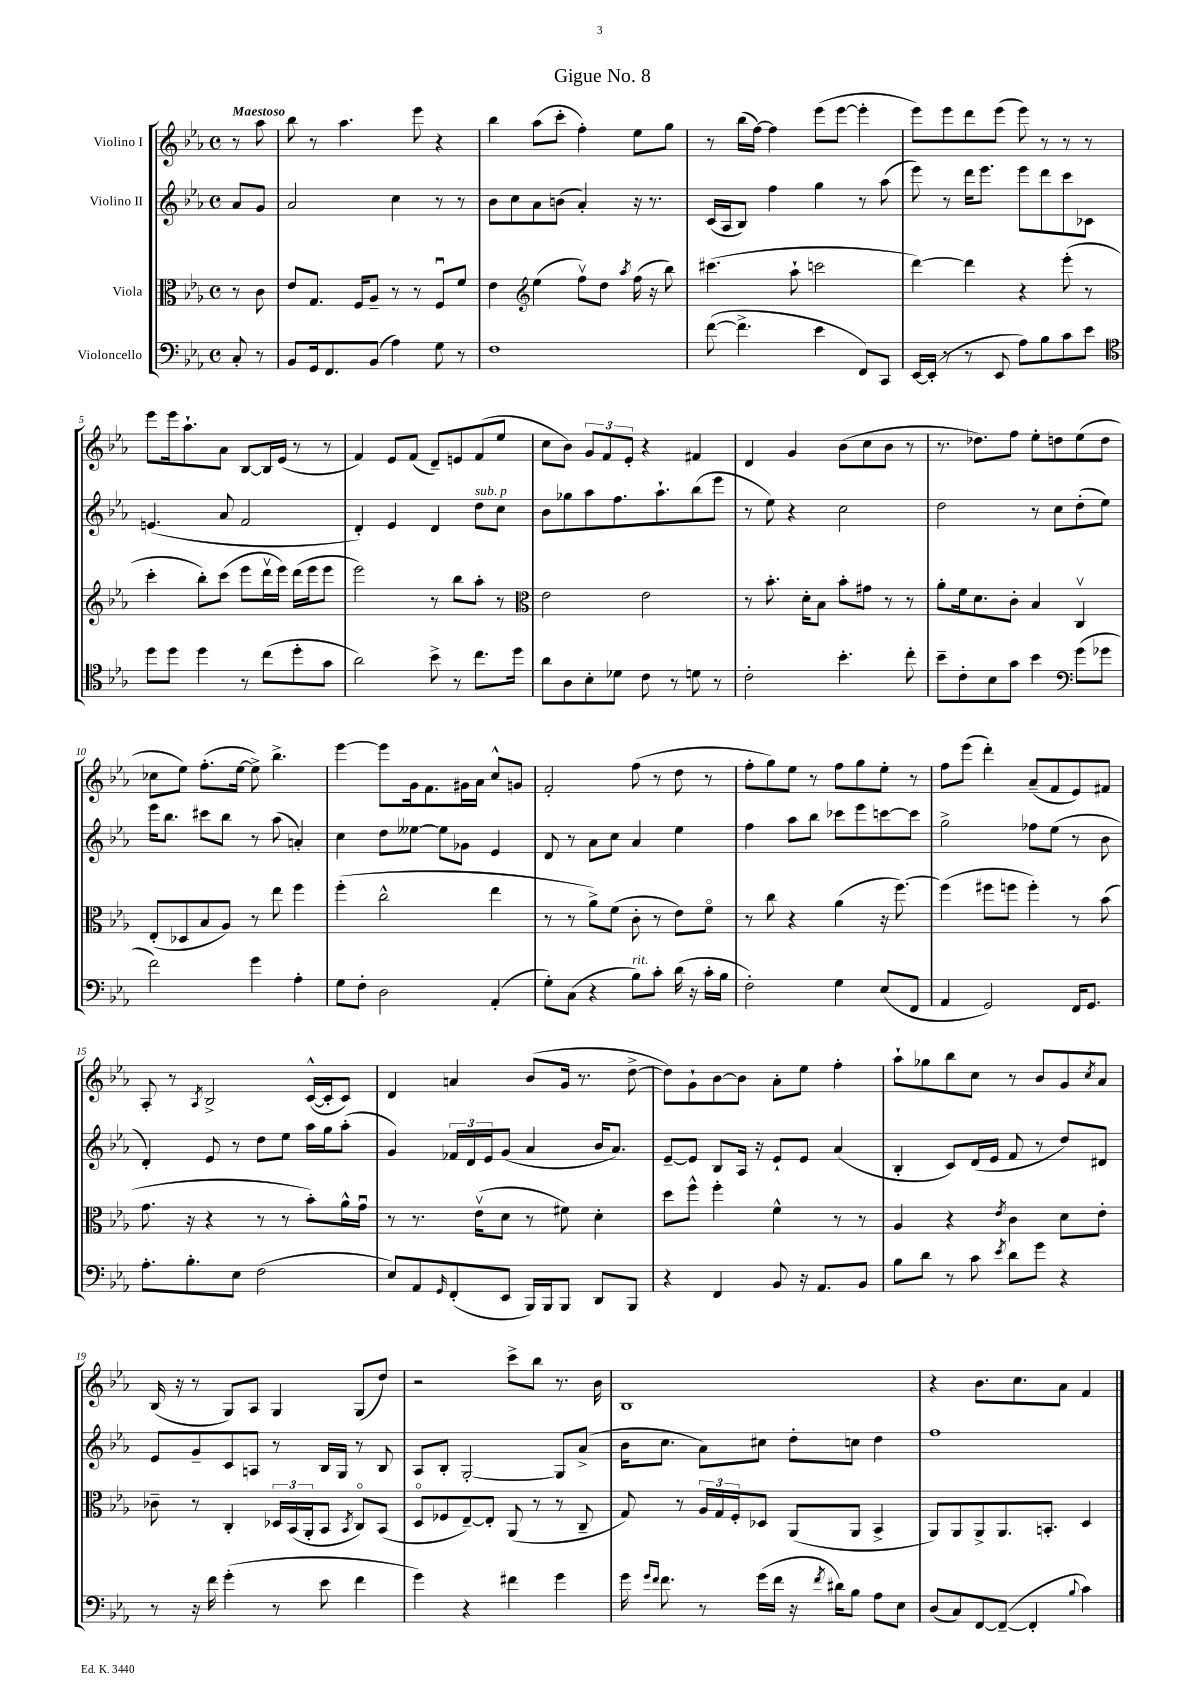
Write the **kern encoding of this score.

**kern	**kern	**kern	**kern
*part4	*part3	*part2	*part1
*staff4	*staff3	*staff2	*staff1
*I"Violoncello	*I"Viola	*I"Violino II	*I"Violino I
*clefF4	*clefC3	*clefG2	*clefG2
*k[b-e-a-]	*k[b-e-a-]	*k[b-e-a-]	*k[b-e-a-]
*M4/4	*M4/4	*M4/4	*M4/4
*met(c)	*met(c)	*met(c)	*met(c)
=	=	=	=
!	!	!	!LO:TX:a:B:t=Maestoso
8C'/	8r	8a-/L	8r
8r	8c\	8g/J	8aa-\
=1	=1	=1	=1
8BB-/L	8e-/L	2a-/	8bb-\
16GG/k	8.G/J	.	8r
8.FF/	.	.	.
.	.	.	4.aa-\
.	16F/KL	.	.
(8BB-/J	8A-~/J	.	.
4A-\)	8r	4cc\	.
.	8r	.	8eee-\
8G\	8Fu/L	8r	4r
8r	8f/J	8r	.
=2	=2	=2	=2
1F	4e-\	8b-\L	4bb-\
.	.	8cc\	.
*	*clefG2	*	*
.	(4ee-\	8a-\	(8aa-\L
.	.	(8bn\J	8ccc'\J
.	8ffv\L)	4a-'/)	4ff'\)
.	8dd\J	.	.
.	8qaa-/	.	.
.	(16ff\	16r	8ee-\L
.	16r	8.r	.
.	8bb-\)	.	8gg\J
=3	=3	=3	=3
([8f\	(4.ccc#X\	(16c/LL	8r
.	.	16A-/J	.
4.f^\]	.	8B-/J)	(16bb-\LL
.	.	.	[16ff\JJ)
.	.	4ff\	4ff\]
.	8aa-`\	.	.
4e-\	2cccn\	4gg\	(8eee-\L
.	.	.	[8eee-\J
8FF/L)	.	8r	4eee-'\]
8CC/J	.	(8aa-\	.
=4	=4	=4	=4
[16EE-/LL	[4ddd\)	8eee-\)	8eee-\L)
(16EE-'/JJ]	.	.	.
8r	.	8r	8eee-\
8r	4ddd\]	16ddd\KL	8ddd\
.	.	8.eee-\J	.
8EE-/	.	.	(8eee-\J
8A-\L)	4r	8eee-\L	8eee-\)
8B-\	.	8ddd\	8r
8c\	(8eee-'\	8ccc\	8r
8e-\J	8r	8c-X\J	8r
!!LO:LB:g=z
=5	=5	=5	=5
*clefC4	*	*	*
8dd\L	4ccc'\	(4.en/	8eee-\L
8dd\J	.	.	16eee-\k
.	.	.	8.aa-`\
4dd\	8bb-'\L)	.	.
.	(8ccc\J	8a-/	8a-\J
8r	8eee-\L	2f/	[8B-/L
(8cc\L	16dddv\L	.	16B-/L]
.	16eee-\JJ)	.	(16e-/JJ
8dd'\	(16ddd\LL	.	8r
.	16eee-\J	.	.
8g\J	8eee-\J	.	8r
=6	=6	=6	=6
2a-\)	2eee-\)	4d'/)	4f/)
.	.	4e-/	8e-/L
.	.	.	(8f/J
8b-^\	8r	4d/	8d~/L)
8r	8bb-\L	.	8en/
!	!	!LO:TX:a:i:t=sub. p	!
8.cc\L	8aa-'\J	8dd\L	(8f/
.	8r	8cc\J	8ee-/J
16dd\Jk	.	.	.
=7	=7	=7	=7
*	*clefC3	*	*
8a-\L	2e-\	8b-\L	8cc\L
8A-\	.	8gg-X\	8b-\J)
8B-'\	.	8aa-\	12g/L
.	.	.	12f/
8d-X\J	.	8.ff\	.
.	.	.	12e-'/J
8c\	2e-\	.	4r
.	.	8.aa-`\	.
8r	.	.	.
8dn\	.	(8bb-\	4f#X/
8r	.	8eee-\J	.
=8	=8	=8	=8
2c'\	8r	8r	4d/
.	8.b-'\	8ee-\)	.
.	.	4r	4g/
.	16d'\KL	.	.
.	8B-\J	.	.
4.b-'\	8b-'\L	2cc\	(8b-\L
.	8g#X\J	.	8cc\
.	8r	.	8b-\J
8cc'\	8r	.	8r
=9	=9	=9	=9
8b-~\L	8a-'\L	2dd\	8.r
8c'\	16f\k	.	.
.	8.d\	.	8.dd-X\L)
8B-\	.	.	.
8g\J	8c'\J	.	8ff\J
4b-\	4B-/	8r	8ee-'\L
.	.	8cc\L	8ddn\
*clefF4	*	*	*
(8g\L	4Cv/	(8dd'\	(8ee-\
8g-X\J	.	8ee-\J)	8dd\J
!!LO:LB:g=z
=10	=10	=10	=10
2f\)	(8E-'/L	16eee-\KL	8cc-X\L
.	.	8.bb-\J	.
.	8D-X/	.	8ee-\J)
.	8B-/	8ccc#X\L	(8.ff'\L
.	8A-/J)	8bb-\J	.
.	.	.	[16ee-\Jk
4g\	8r	8r	8ee-^\])
.	8ee-\	(8aa-\	4.bb-^\
4A-'\	4ff\	4an'/)	.
=11	=11	=11	=11
8G\L	(4ff'\	4cc\	[4eee-\
8F'\J	.	.	.
2D\	2cc^^\	8dd\L	8eee-\L]
.	.	[8ee--X\J	16g\k
.	.	.	8.f\
.	.	8ee--\L]	.
.	.	8g-X\J	16g#X\L
.	.	.	16a-\JJ
(4AA-'/	4ee-\	4e-/	8cc^^/L
.	.	.	8gn/J
=12	=12	=12	=12
8G'\L)	8r	8d/	2f'/
(8C\J	8r	8r	.
4r	8a-^\L)	8a-\L	.
.	(8f\J	8cc\J	.
!LO:TX:a:i:t=rit.	!	!	!
8B-\L)	8c'\	4a-/	(8ff\
8c'\J	8r	.	8r
(16d\	8e-\L)	4ee-\	8dd\
16r	.	.	.
16c'\LL	8f\J	.	8r
16B-\JJ	.	.	.
=13	=13	=13	=13
2F'\)	8r	4ff\	8ff'\L
.	8cc\	.	8gg\)
.	4r	8aa-\L	8ee-\J
.	.	8bb-\J	8r
4G\	(4a-\	8ccc-X\L	8ff\L
.	.	8eee-\	8gg\
(8E-/L	16r	[8cccn\	8ee-'\J
.	[8.ff\)	.	.
8FF/J	.	8ccc\J]	8r
=14	=14	=14	=14
4AA-/	(4ff\]	2gg^\	8ff\L
.	.	.	(8eee-\J
2GG/)	8ff#X\L	.	4ddd'\)
.	8ffn\J	.	.
.	4ff'\)	8ff-X\L	(8a-~/L
.	.	(8ee-\J	8f/
16FF/KL	8r	8r	8e-/)
8.GG/J	.	.	.
.	(8b-\	8b-\	8f#X/J
!!LO:LB:g=z
=15	=15	=15	=15
8.A-'\L	8.g\	4d'/)	8A-'/
.	.	.	8r
8.B-'\	16r	.	.
.	.	.	8qA-/
.	4r	8e-/	2B-^/
8E-\J	.	8r	.
(2F\	8r	8dd\L	.
.	8r	8ee-\J	.
.	8b-'\L)	16aa-\LL	([16c^^/LL
.	.	16gg\J	16c'/J]
.	16a-^^\L	(8aa-'\J	8c/J)
.	16gu\JJ	.	.
=16	=16	=16	=16
8E-/L)	8r	4g/)	4d/
8AA-/	8.r	.	.
16qqGG/	.	.	.
(8FF'/	.	24f-X/LL	4an/
.	.	24d/	.
.	(16e-v\KL	.	.
.	.	24e-/J	.
8EE-/J	8d\J	(8g/J	.
16BBB-/LL)	8r	4a-/	(8b-/L
16BBB-/J	.	.	.
8BBB-/J	8f#X\)	.	16g/Jk
.	.	.	8.r
8DD/L	4d'\	16b-/KL	.
.	.	8.a-/J)	.
8BBB-/J	.	.	[8dd^\
=17	=17	=17	=17
4r	8dd\L	[8e-~/L	8dd\L])
.	8ff^^\J	8e-/J]	8g`\
4FF/	4ff'\	8B-/L	[8b-\
.	.	16A-/Jk	8b-\J]
.	.	16r	.
8BB-/	4f^^\	8e-`/L	8a-'\L
16r	.	8e-/J	8ee-\J
8.AA-/L	.	.	.
.	8r	(4a-/	4ff'\
8BB-/J	8r	.	.
=18	=18	=18	=18
8B-\L	4A-/	4B-'/	8aa-`\L
8d\J	.	.	8gg-X\
8r	4r	8c/L)	8bb-\
8c\	.	(16d/L	8cc\J
.	.	16e-/JJ	.
8qe-/	8qe-/	.	.
8d\L	4c\	8f/	8r
8g\J	.	8r	8b-/L
4r	8d\L	8dd/L)	8g/
.	.	.	8qcc/
.	8e-'\J	8d#X/J	8a-/J
!!LO:LB:g=z
=19	=19	=19	=19
8r	8c-X~\	8e-/L	(16B-/
.	.	.	16r
16r	8r	8g~/	8r
16f\	.	.	.
(4g'\	4C'/	8c/	8G/L)
.	.	8An/J	8A-/J
8r	24D-X/LL	8r	4G/
.	(24BB-/	.	.
.	24AA-'/J	.	.
8e-\	8BB-/J	16B-/LL	.
.	.	16G/JJ	.
.	8qBB-/	.	.
4f\	8C/L)	8r	(8G/L
.	(8BB-/J	8B-/	8dd/J)
=20	=20	=20	=20
4g\)	8D/L	8A-/L	2r
.	8F-X/	8B-'/J	.
4r	[8E-~/)	[2G'/	.
.	8E-'/J]	.	.
4f#X\	(8AA-/	.	8ccc^\L
.	8r	.	8bb-\J
4g\	8r	8G/L]	8.r
.	8C~/	(8a-^/J	.
.	.	.	16b-\
=21	=21	=21	=21
16g\	8G/)	16b-\KL	1B-
16qqg/LL	.	.	.
16qqf/JJ	.	.	.
8.f\	.	8.cc\J	.
.	8r	.	.
8r	24A-/LL	8a-\L)	.
.	24G/	.	.
.	24F'/J	.	.
(16g\LL	8D-X/J	8cc#X\J	.
16f\JJ	.	.	.
16r	(8AA-/L	8dd'\L	.
8qf/	.	.	.
16d#X\KL)	.	.	.
8B-\J	8AA-/J	8ccn\J	.
8A-\L	4BB-^/	4dd\	.
8E-\J	.	.	.
=22	=22	=22	=22
(8D/L	8AA-/L)	1ff	4r
8C/)	8AA-/	.	.
[8FF/	8AA-^/	.	8.b-\L
(8FF~/J_	8.AA-/	.	.
.	.	.	8.cc\
4FF'/]	.	.	.
.	8.BBn'/J	.	.
.	.	.	8a-\J
8qqB-/	.	.	.
4c\)	4D/	.	4f/
==	==	==	==
*-	*-	*-	*-
